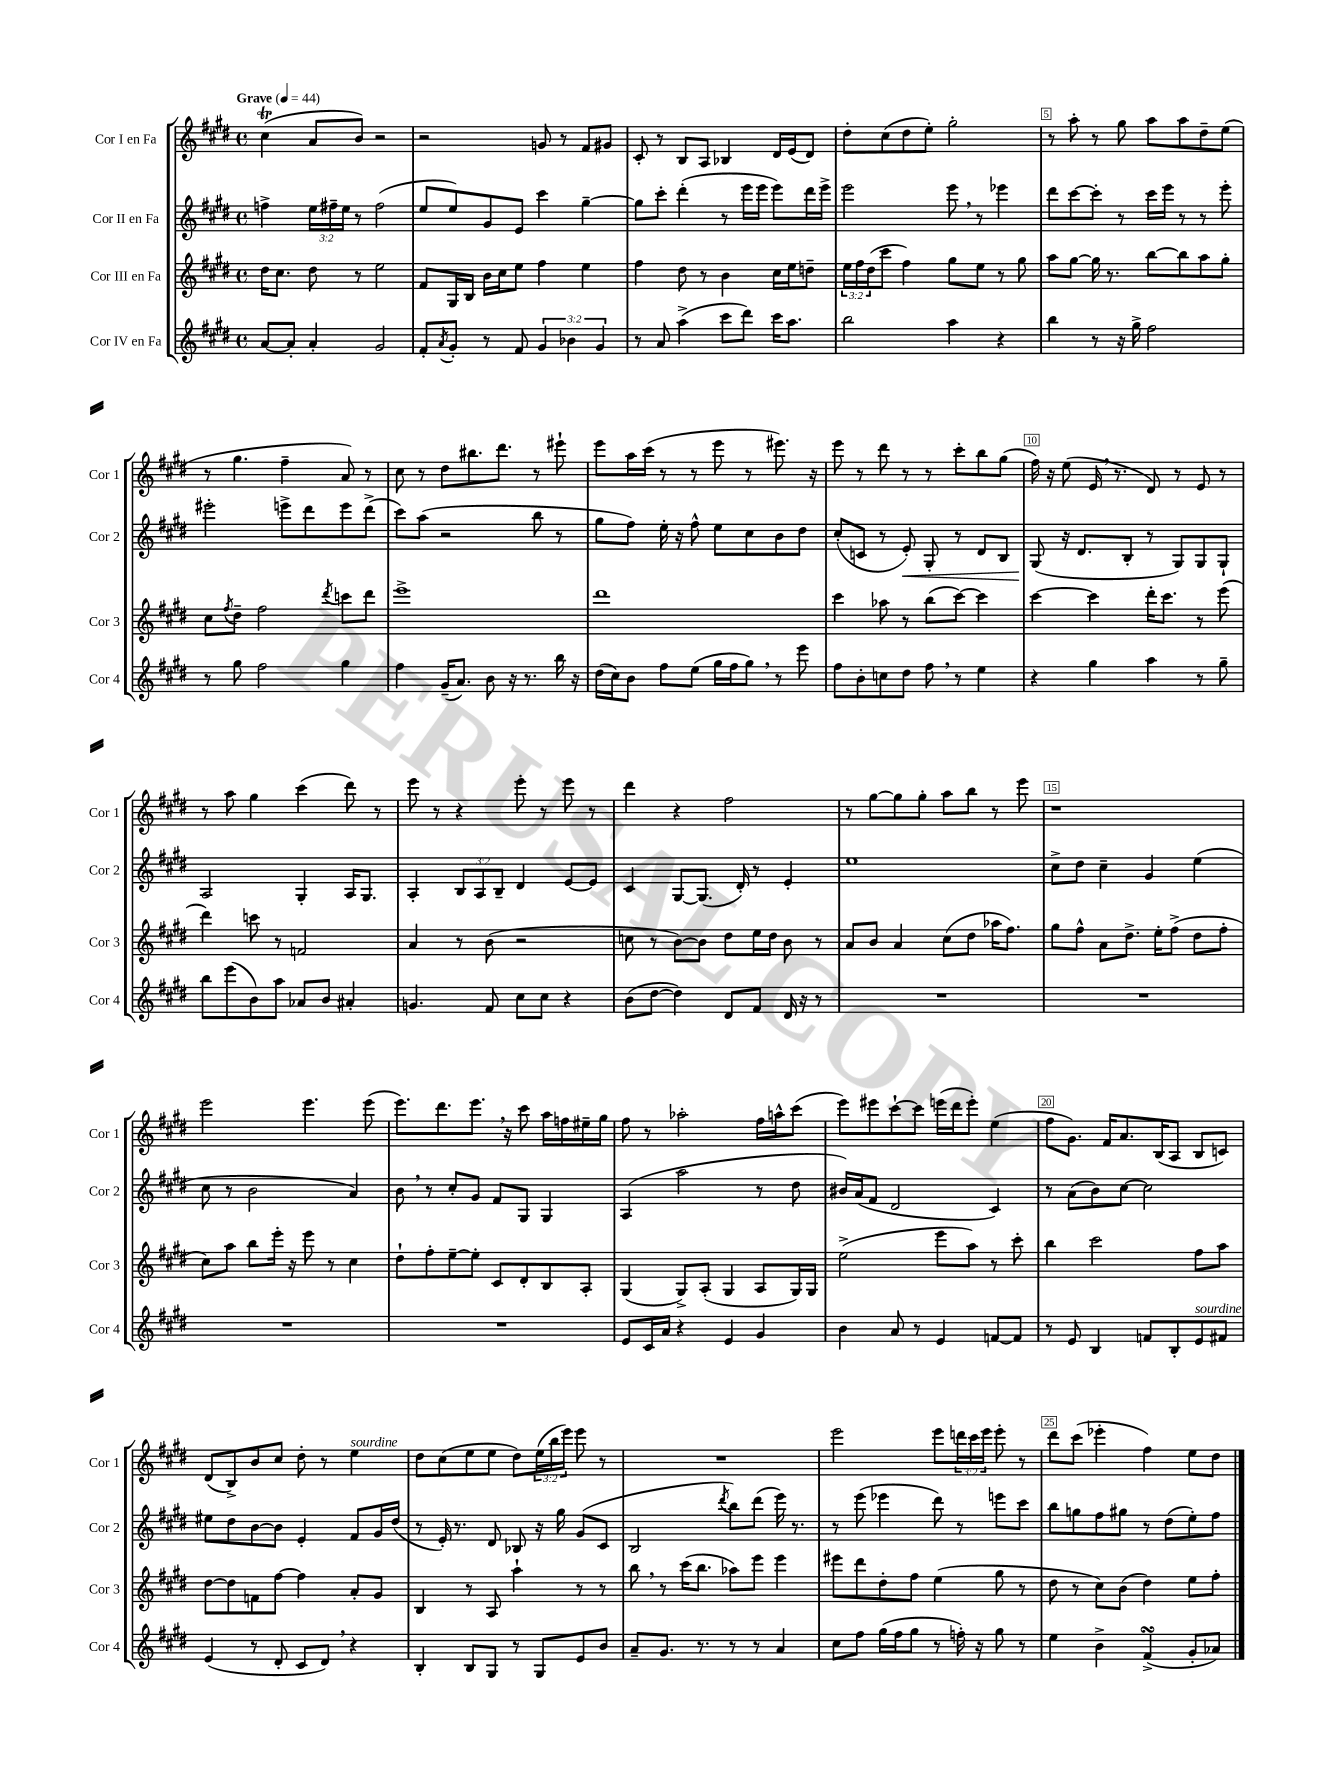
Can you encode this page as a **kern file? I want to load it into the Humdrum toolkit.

**kern	**kern	**kern	**kern
*staff4	*staff3	*staff2	*staff1
*clefG2	*clefG2	*clefG2	*clefG2
*k[f#c#g#d#]	*k[f#c#g#d#]	*k[f#c#g#d#]	*k[f#c#g#d#]
*M4/4	*M4/4	*M4/4	*M4/4
*met(c)	*met(c)	*met(c)	*met(c)
*MM44	*MM44	*MM44	*MM44
[8a/L	16dd#\LK	4ff^\	(4cc#\
.	8.cc#\J	.	.
8a'/]J	.	.	.
4a'/	8dd#\	24ee\LL	8a/L
.	.	24ff#~\	.
.	.	24ee\JJ	.
.	8r	8r	8b/J)
2g#/	2ee\	(2ff#\	2r
=	=	=	=
8f#'/L	8f#/L	8ee/L	2r
8qa/	.	.	.
8g#'/J	16G#/L	8ee/)	.
.	16B/JJ	.	.
8r	16b\LL	8g#/	.
.	16cc#\J	.	.
8f#/	8ee\J	8e/J	.
6g#/	4ff#\	4ccc#\	8g/
.	.	.	8r
6b-\	.	.	.
.	4ee\	[4gg#~\	8f#/L
6g#/	.	.	.
.	.	.	8g#/J
=	=	=	=
8r	4ff#\	8gg#\]L	8c#'/
8a/	.	8ccc#'\J	8r
(4aa^\	8dd#\	(4ddd#'\	8B/L
.	8r	.	8A/J
8ccc#\L	4b\	8r	4B-/
8ddd#\J)	.	16eee\LL	.
.	.	16eee\JJ	.
16ccc#\LK	16cc#\LL	8eee\L)	16d#/LL
8.aa\J	16ee\J	.	(16e/J
.	8dd~\J	16ddd#\L	8d#/J)
.	.	16eee^\JJ	.
=	=	=	=
2bb\	24ee\LL	2eee\	8dd#'\L
.	24ff#\	.	.
.	(24dd#\J	.	.
.	8ccc#\J	.	(8cc#\
.	4ff#\)	.	8dd#\
.	.	.	8ee'\J)
4aa\	8gg#\L	8eee\	2gg#'\
.	8ee\J	8r	.
4r	8r	4eee-\	.
.	8gg#\	.	.
=	=	=	=
4bb\	8aa\L	8ddd#\L	8r
.	[8gg#\J	[8ccc#\	8aa'\
8r	16gg#\]	8ccc#'\]J	8r
.	8.r	.	.
16r	.	8r	8gg#\
16gg#^\	.	.	.
2ff#\	[8bb\L	16ccc#\LL	8aa\L
.	.	16eee\JJ	.
.	8bb\]	8r	8aa\
.	8aa\	8r	8dd#~\
.	8gg#'\J	8eee'\	(8ee\J
=	=	=	=
8r	8cc#\L	2eee#'\	8r
.	8qff#/	.	.
8gg#\	8dd#~\J	.	4.gg#\
2ff#\	2ff#\	.	.
.	.	8eee^\L	4ff#~\
.	.	8ddd#\	.
.	8qddd#/	.	.
4gg#\	8ccc\L	8eee\	8a/)
.	8ddd#\J	(8ddd#^\J	8r
=	=	=	=
4ff#\	1eee^	8ccc#\L)	8cc#\
.	.	(8aa\J	8r
(16g#~/LK	.	2r	8dd#\L
8.a/J)	.	.	.
.	.	.	8.bb#\
8b\	.	.	.
.	.	.	8.ddd#\J
16r	.	.	.
8.r	.	.	.
.	.	8bb\	8r
16bb\	.	8r	8eee#`\
16r	.	.	.
=	=	=	=
(16dd#\LL	1ddd#	8gg#\L	8eee\L
16cc#\J)	.	.	.
8b\J	.	8ff#\J)	16aa\L
.	.	.	(16ccc#\JJ
8ff#\L	.	16ee'\	8r
.	.	16r	.
(8ee\J	.	8ff#^^\	8r
16gg#\LL	.	8ee\L	8eee\
16ff#\J	.	.	.
8gg#\J)	.	8cc#\	8r
8r	.	8b\	8.eee#\)
8eee\	.	8dd#\J	.
.	.	.	16r
=	=	=	=
8ff#\L	4ccc#\	(8cc#'/L	8eee\
8b'\	.	8c/J	8r
8cc\	8aa-\	8r	8ddd#\
8dd#\J	8r	8e'/)	8r
8ff#\	(8bb\L	8G#'/	8r
8r	[8ccc#\J)	8r	8ccc#'\L
4ee\	4ccc#\]	8d#/L	8bb\
.	.	8B/J	(8gg#\J
=	=	=	=
4r	[4ccc#\	(8G#/	16ff#\)
.	.	.	16r
.	.	16r	(8ee\
.	.	8.d#/L	.
4gg#\	4ccc#\]	.	16e/
.	.	.	8.r
.	.	8B'/J	.
4aa\	16ddd#'\LK	8r	8d#/)
.	8.ccc#\J	.	.
.	.	8G#/L)	8r
8r	8r	8G#/	8e/
8gg#~\	(8eee\	8G#`/J	8r
=	=	=	=
8bb\L	4ddd#\)	2A/	8r
(8eee\	.	.	8aa\
8b\)	8ccc\	.	4gg#\
8aa\J	8r	.	.
8a-/L	2f/	4G#'/	(4ccc#\
8b/J	.	.	.
4a#'/	.	16A/LK	8ddd#\)
.	.	8.G#/J	.
.	.	.	8r
=	=	=	=
4.g/	4a/	4A'/	8eee\
.	.	.	8r
.	8r	12B/L	4r
.	.	12A/	.
8f#/	(8b\	.	.
.	.	12B~/J	.
8cc#\L	2r	4d#/	8eee'\
8cc#\J	.	.	8r
4r	.	[8e/L	8eee\
.	.	8e/]J	8r
=	=	=	=
(8b\L	8cc\	4c#/	4ddd#\
[8dd#\J	8r	.	.
4dd#\])	[8b\L)	[8G#/L	4r
.	8b\]J	(8.G#/]J	.
8d#/L	8dd#\L	.	2ff#\
.	.	16d#'/)	.
8f#/J	16ee\L	8r	.
.	16dd#\JJ	.	.
16d#/	8b\	4e'/	.
16r	.	.	.
8r	8r	.	.
=	=	=	=
1r	8a/L	1ee	8r
.	8b/J	.	[8gg#\L
.	4a/	.	8gg#\]
.	.	.	8gg#'\J
.	(8cc#\L	.	8aa\L
.	8dd#\J	.	8bb\J
.	16aa-\LK	.	8r
.	8.ff#\J)	.	.
.	.	.	8eee\
=	=	=	=
1r	8gg#\L	8cc#^\L	1r
.	8ff#^^\J	8dd#\J	.
.	8a\L	4cc#~\	.
.	8.dd#^\J	.	.
.	.	4g#/	.
.	16ee'\LK	.	.
.	(8ff#^\J	.	.
.	8dd#\L	(4ee\	.
.	8ff#'\J	.	.
=	=	=	=
1r	8cc#\L)	8cc#\	2eee\
.	8aa\J	8r	.
.	8bb\L	2b\	.
.	16eee'\Jk	.	.
.	16r	.	.
.	8eee\	.	4.eee\
.	8r	.	.
.	4cc#\	4a/)	.
.	.	.	(8eee\
=	=	=	=
1r	8dd#`\L	8b\	8.eee\L)
.	8ff#'\	8r	.
.	.	.	8.ddd#\
.	[8ee~\	8cc#'/L	.
.	8ee'\]J	8g#/J	8.eee\J
.	8c#/L	8f#/L	.
.	.	.	16r
.	8d#'/	8G#/J	8ccc#\
.	8B/	4G#/	16aa\LL
.	.	.	16ff\
.	8A'/J	.	16ee#~\
.	.	.	16gg#\JJ
=	=	=	=
8e/L	(4G#/	(4A/	8ff#\
16c#/L	.	.	8r
16a/JJ	.	.	.
4r	8G#^/L)	2aa\	2aa-'\
.	(8A'/J	.	.
4e/	4G#/	.	.
4g#/	8A/L	8r	16ff#\LL
.	.	.	16aa^^\J
.	16G#/L)	8dd#\	(8ccc#\J
.	16G#/JJ	.	.
=	=	=	=
4b\	(2ee^\	16b#/LL)	8eee\L)
.	.	(16a/J	.
.	.	8f#/J	8eee#\
8a/	.	2d#/	[8ccc#`\
8r	.	.	8ccc#\]J
4e/	8eee\L	.	(16eee\LL
.	.	.	16ddd#\J
.	8aa\J)	.	8eee'\J)
[8f/L	8r	4c#/)	(4ee\
8f/]J	8ccc#'\	.	.
=	=	=	=
8r	4bb\	8r	8ff#\L
8e/	.	(8a\L	8.g#\J)
4B/	2ccc#\	8b\)	.
.	.	.	16f#/LK
.	.	[8cc#\J	8.a/
8f/L	.	2cc#\]	.
.	.	.	(16B/K
8B'/	.	.	8A/J
8e/	8ff#\L	.	8B/L
8f#/J	8aa\J	.	8c/J)
=	=	=	=
(4e/	[8dd#\L	8ee#\L	(8d#/L
.	8dd#\]	8dd#\	8B^/)
8r	8f\	[8b\	8b/
8d#'/	[8ff#\J	8b\]J	8cc#/J
8c#/L	4ff#\]	4e'/	8dd#'\
8d#/J)	.	.	8r
4r	8a'/L	8f#/L	4ee\
.	8g#/J	16g#/L	.
.	.	(16dd#/JJ	.
=	=	=	=
4B'/	4B/	8r	8dd#\L
.	.	16e'/)	(8cc#\
.	.	8.r	.
8B/L	8r	.	8ee\
8G#/J	8A/	8d#/	8ee\J
8r	4aa`\	8B-/	8dd#\L)
8G#/L	.	16r	(24ee\L
.	.	.	24bb\
.	.	16gg#\	.
.	.	.	24eee\JJ)
8e/	8r	(8g#/L	8eee\
8b/J	8r	8c#/J	8r
=	=	=	=
8a~/L	8bb\	2B/	1r
8.g#/J	8r	.	.
.	(16ccc#\LK	.	.
8.r	8.bb\J	.	.
.	.	8qddd#/	.
8r	8aa-\L)	8bb\L)	.
8r	8eee\J	(8ddd#\J	.
4a/	4eee\	16eee\)	.
.	.	8.r	.
=	=	=	=
8cc#\L	8eee#\L	8r	2eee\
8ff#\J	8ddd#\	(8eee\	.
(16gg#\LL	8dd#'\	4eee-\	.
16ff#\J	.	.	.
8gg#\J	8ff#\J	.	.
8r	(4ee\	8ddd#\)	8eee\L
16ff'\)	.	8r	24ddd\L
.	.	.	24ccc#\
16r	.	.	.
.	.	.	24eee\JJ
8gg#\	8gg#\	8eee\L	8eee'\
8r	8r	8ccc#\J	8r
=	=	=	=
4ee\	8dd#\	8bb\L	8ddd#\L
.	8r	8gg\	(8ccc#\J
4b^\	8cc#\L)	8ff#\	4eee-'\
.	(8b\J	8gg#\J	.
(4f#^/	4dd#\)	8r	4ff#\)
.	.	(8dd#\L	.
8g#'/L	8ee\L	8ee'\)	8ee\L
8a-/J)	8ff#'\J	8ff#\J	8dd#\J
==	==	==	==
*-	*-	*-	*-
